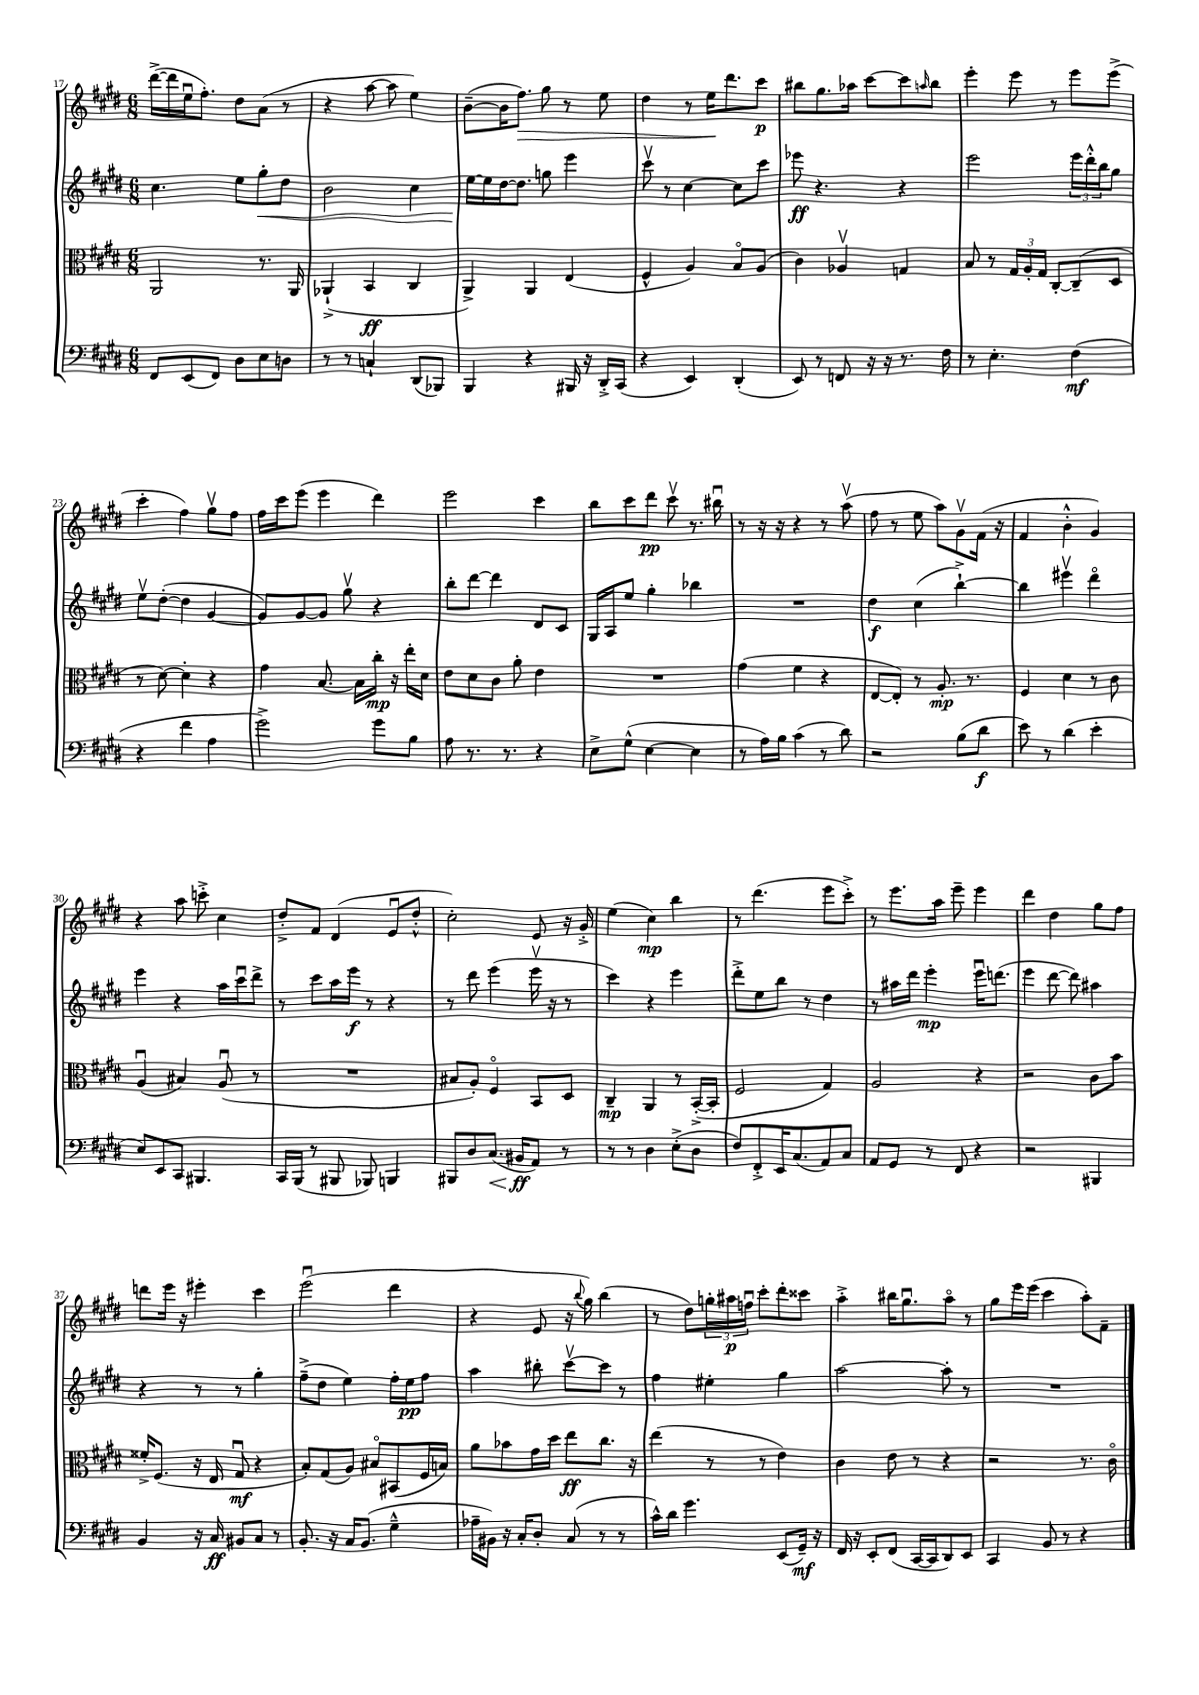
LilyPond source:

<<
\new StaffGroup <<
\new Staff = "s0" {
    \clef treble \key e \major \numericTimeSignature \time 6/8
    dis'''16~->( dis'''16 e''16\downbow fis''8.-.) dis''8 a'8( r8 |
    r4 a''8~ a''8 e''4) |
    b'8~--( b'16 fis''8.\>) gis''8 r8 e''8 |
    dis''4 r8 e''16\! dis'''8. cis'''8\p |
    bis''8 gis''8. aes''16 cis'''8~ cis'''8 \grace { a''16 } bis''8 |
    e'''4-. e'''8 r8 e'''8 e'''8->( |
    cis'''4-. fis''4) gis''8\upbow fis''8 |
    fis''16 cis'''16 e'''8( e'''4 dis'''4) |
    e'''2 cis'''4 |
    b''8 cis'''8 dis'''8\pp cis'''8\upbow r8. bis''16\downbow |
    r8 r16 r16 r4 r8 a''8\upbow( |
    fis''8 r8 e''8 a''8) gis'8\upbow fis'16( r16 |
    fis'4 b'4-.-^ gis'4) |
    r4 a''8 c'''8-.-> cis''4 |
    dis''8-.-> fis'8 dis'4( e'8\downbow dis''8-.-^ |
    cis''2-.) e'8 r16 gis'16-.-> |
    e''4( cis''4\mp) b''4 |
    r8 dis'''4.( e'''8 cis'''8-.->) |
    r8 e'''8. a''16 e'''8-- e'''4 |
    dis'''4 dis''4 gis''8 fis''8 |
    d'''8 e'''16 r16 eis'''4-. cis'''4 |
    e'''2\downbow( dis'''4 |
    r4 e'8 r16 \appoggiatura { b''8 } gis''16) b''4( |
    r8 dis''8) \tuplet 3/2 { g''16-. ais''16\p f''16\downbow } cis'''8-. dis'''8-. cisis'''8 |
    a''4-.-> bis''16 gis''8.\downbow a''8\flageolet r8 |
    gis''8 e'''16 e'''16( cis'''4 a''8-.) fis'8-- \bar "|." |
}
\new Staff = "s1" {
    \clef treble \key e \major \numericTimeSignature \time 6/8
    cis''4. e''8 gis''8-.\< dis''8 |
    b'2 cis''4 |
    e''16~\! e''16 dis''16~ dis''8. g''8 e'''4 |
    cis'''8\upbow r8 cis''4~ cis''8 cis'''8 |
    ees'''8\ff r4. r4 |
    e'''2 \tuplet 3/2 { e'''16 dis'''16-.-^ b''16 } gis''8 |
    e''8\upbow dis''8~-.( dis''4 gis'4~ |
    gis'8) gis'8~ gis'8 gis''8\upbow r4 |
    b''8-. dis'''8~ dis'''4 dis'8 cis'8 |
    gis16 a16 e''8 gis''4-. bes''4 |
    R2. |
    dis''4\f cis''4( b''4~-!->) |
    b''4 eis'''4\upbow dis'''4\flageolet |
    e'''4 r4 a''16 cis'''16\downbow dis'''8-> |
    r8 cis'''8 a''16 e'''16\f r8 r4 |
    r8 dis'''8 e'''4( e'''16\upbow r16 r8 |
    cis'''4) r4 e'''4 |
    dis'''8-.-> e''8 b''8 r8 dis''4 |
    r8 ais''16 dis'''16 e'''4-.\mp e'''16\downbow d'''8.( |
    e'''4 dis'''8~ dis'''8) ais''4 |
    r4 r8 r8 gis''4-. |
    fis''8--->( dis''8 e''4) fis''16-. e''16\pp fis''8 |
    a''4 bis''8-. cis'''8~\upbow cis'''8 r8 |
    fis''4 eis''4-. gis''4 |
    a''2~ a''8-. r8 |
    R2. \bar "|." |
}
\new Staff = "s2" {
    \clef alto \key e \major \numericTimeSignature \time 6/8
    a,2 r8. a,16 |
    aes,4-!->( b,4\ff cis4 |
    a,4->) a,4 e4( |
    fis4-^ a4) b8\flageolet a8( |
    cis'4) aes4\upbow g4 |
    b8 r8 \tuplet 3/2 { gis16 a16-. gis16 } cis8~-. cis8--( dis8 |
    r8 dis'8~) dis'4-. r4 |
    gis'4 b8.~ b16 cis''16-.\mp r16 e''16-. dis'16 |
    e'8 dis'8 cis'8 a'8-. e'4 |
    R2. |
    gis'4( fis'4 r4 |
    e8~ e8-.) r8 a8.-.\mp r8. |
    fis4 dis'4 r8 cis'8 |
    a4\downbow( bis4) a8\downbow( r8 |
    R2. |
    bis8 a8-.) fis4\flageolet b,8 dis8 |
    cis4--\mp a,4 r8 b,16~-.->( b,16-. |
    fis2 gis4) |
    a2 r4 |
    r2 cis'8 b'8 |
    fisis'16-.-> fis8.( r16 e16 gis8\downbow\mf r4 |
    b8-.) gis8( a8) bis8\flageolet bis,8( fis16 b16) |
    a'8 bes'8 gis'16 dis''16 e''8\ff cis''8. r16 |
    e''4( r8 r8 e'4) |
    cis'4 e'8 r8 r4 |
    r2 r8. cis'16\flageolet \bar "|." |
}
\new Staff = "s3" {
    \clef bass \key e \major \numericTimeSignature \time 6/8
    fis,8 e,8( fis,8) dis8 e8 d8 |
    r8 r8 c4-! dis,8( bes,,8) |
    b,,4 r4 bis,,16 r16 dis,16-.-> cis,16( |
    r4 e,4) dis,4-.( |
    e,8) r8 f,8 r16 r16 r8. fis16 |
    r8 e4.-. fis4\mf( |
    r4 fis'4 a4 |
    gis'2->) gis'8 b8 |
    a8 r8. r8. r4 |
    e8-> gis8-^( e4~ e4 |
    r8 a16) b16 cis'4( r8 dis'8) |
    r2 b8( dis'8\f |
    e'8) r8 dis'4( e'4-. |
    e8) e,8 cis,8 bis,,4. |
    cis,16 b,,16( r8 bis,,8 bes,,8) b,,4 |
    bis,,8 dis8 cis8.\<( bis,16\ff\! a,8) r8 |
    r8 r8 dis4 e8-.->( dis8 |
    fis8) fis,8-.-> e,16 cis8.( a,8) cis8 |
    a,8 gis,8 r8 fis,8 r4 |
    r2 bis,,4 |
    b,4 r16 cis16\ff bis,8 cis8 r8 |
    b,8.-. r16 cis16 b,8.( gis4---^ |
    aes16-- bis,16) r16 cis16-. dis8-. cis8( r8 r8 |
    cis'16-^) dis'16 gis'4. e,8( gis,16--\mf) r16 |
    fis,16 r16 e,8-. fis,8( cis,16~ cis,16 dis,8) e,8 |
    cis,4 b,8 r8 r4 \bar "|." |
}
>>
>>
\layout { \context { \Score currentBarNumber = #17 } }
